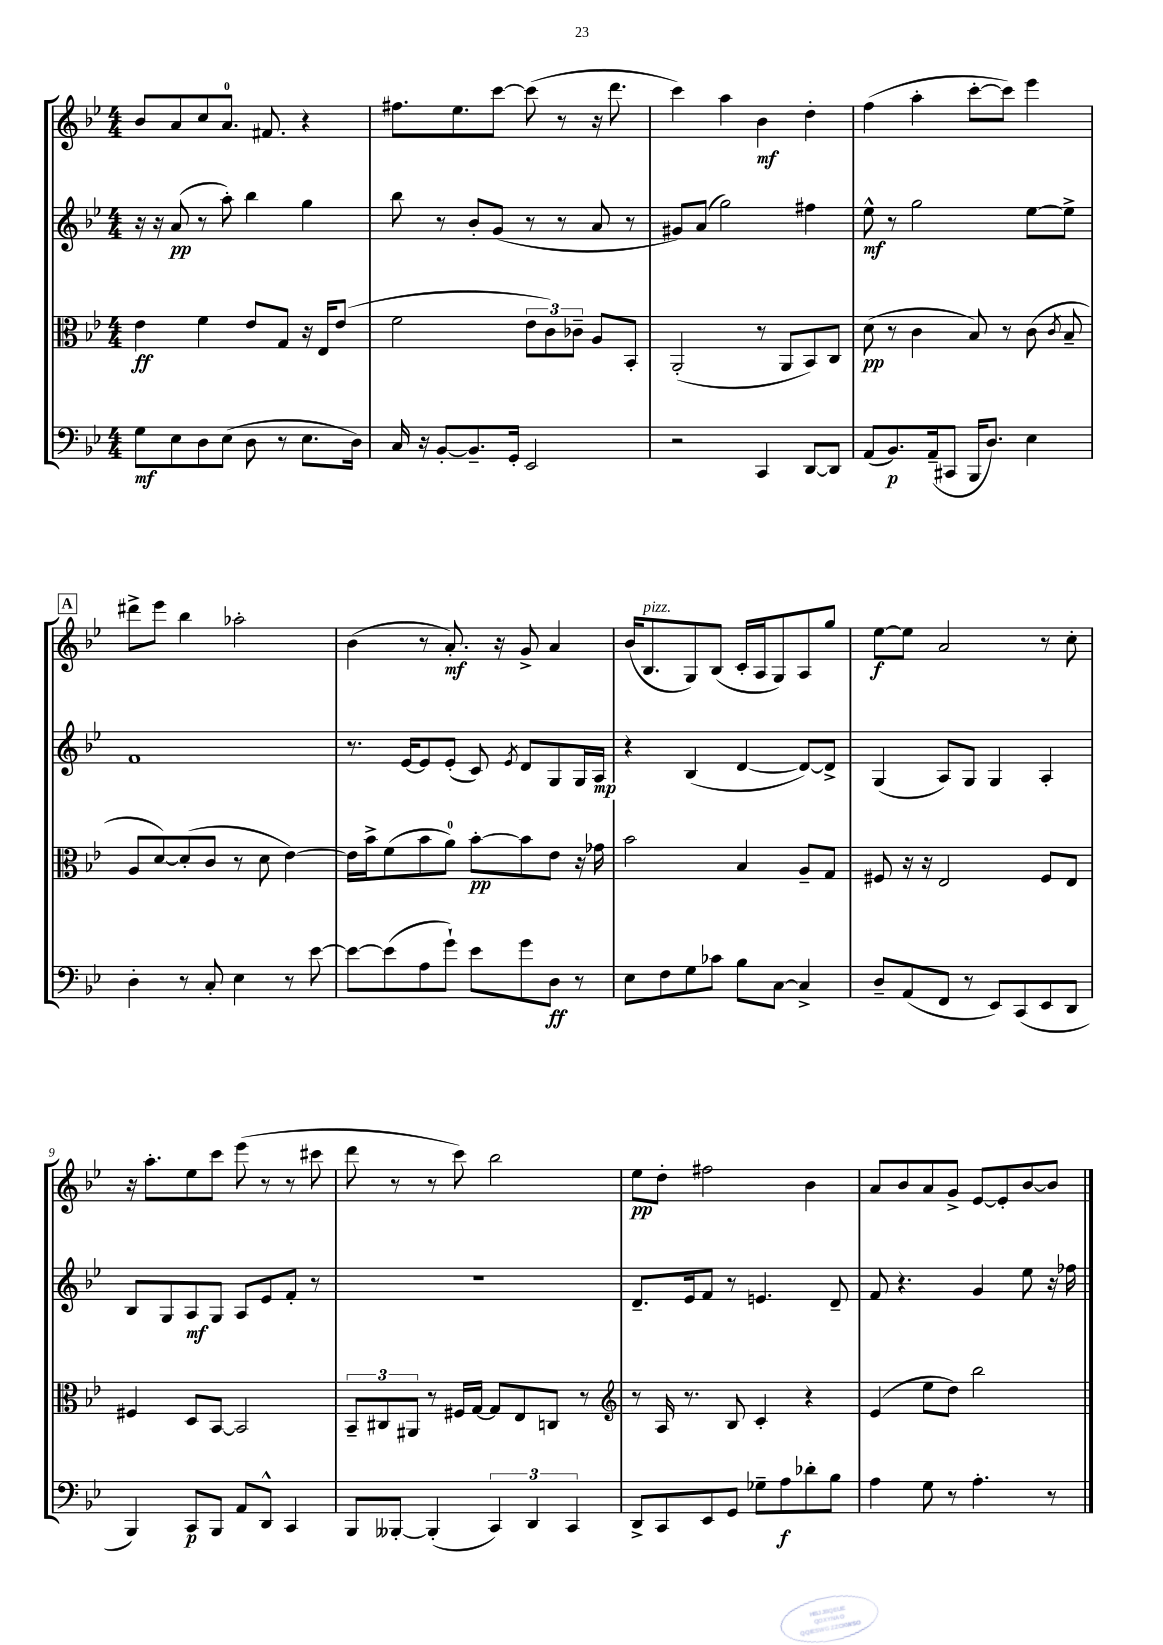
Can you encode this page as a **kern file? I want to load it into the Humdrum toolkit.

**kern	**dynam	**kern	**dynam	**kern	**dynam	**kern	**dynam
*part4	*part4	*part3	*part3	*part2	*part2	*part1	*part1
*staff4	*staff4	*staff3	*staff3	*staff2	*staff2	*staff1	*staff1
*clefF4	*	*clefC3	*	*clefG2	*	*clefG2	*
*k[b-e-]	*	*k[b-e-]	*	*k[b-e-]	*	*k[b-e-]	*
*M4/4	*	*M4/4	*	*M4/4	*	*M4/4	*
=1	=1	=1	=1	=1	=1	=1	=1
8G\L	mf	4e-\	ff	16r	.	8b-/L	.
.	.	.	.	16r	.	.	.
8E-\	.	.	.	(8a/	pp	8a/	.
8D\	.	4f\	.	8r	.	8cc/	.
(8E-\J	.	.	.	8aa'\)	.	8.a/J	.
8D\	.	8e-/L	.	4bb-\	.	.	.
.	.	.	.	.	.	8.f#X/	.
8r	.	8G/J	.	.	.	.	.
8.E-\L	.	16r	.	4gg\	.	4r	.
.	.	16E-/KL	.	.	.	.	.
.	.	(8e-/J	.	.	.	.	.
16D\Jk)	.	.	.	.	.	.	.
=2	=2	=2	=2	=2	=2	=2	=2
16C/	.	2f\	.	8bb-\	.	8.ff#X\L	.
16r	.	.	.	.	.	.	.
[8BB-'/L	.	.	.	8r	.	.	.
.	.	.	.	.	.	8.ee-\	.
8.BB-~/]	.	.	.	8b-'/L	.	.	.
.	.	.	.	(8g/J	.	[8ccc\J	.
16GG'/Jk	.	.	.	.	.	.	.
2EE-/	.	12e-\L	.	8r	.	(8ccc\]	.
.	.	12c\)	.	.	.	.	.
.	.	.	.	8r	.	8r	.
.	.	12c-X~\J	.	.	.	.	.
.	.	8A/L	.	8a/	.	16r	.
.	.	.	.	.	.	8.ddd\	.
.	.	8BB-'/J	.	8r	.	.	.
=3	=3	=3	=3	=3	=3	=3	=3
2r	.	(2AA'/	.	8g#X/L)	.	4ccc\)	.
.	.	.	.	(8a/J	.	.	.
.	.	.	.	2gg\)	.	4aa\	.
4CC/	.	8r	.	.	.	4b-\	mf
.	.	8AA/L	.	.	.	.	.
[8DD/L	.	8BB-/)	.	4ff#X\	.	4dd'\	.
8DD/J]	.	8C/J	.	.	.	.	.
=4	=4	=4	=4	=4	=4	=4	=4
(8AA/L	.	(8d\	pp	8ee-^^\	mf	(4ff\	.
8.BB-/)	p	8r	.	8r	.	.	.
.	.	4c\	.	2gg\	.	4aa'\	.
(16AA~/k	.	.	.	.	.	.	.
8CC#X/J	.	.	.	.	.	.	.
16BBB-/KL	.	8B-/)	.	.	.	[8ccc'\L	.
8.D/J)	.	.	.	.	.	.	.
.	.	8r	.	.	.	8ccc\J])	.
4E-\	.	(8c\	.	[8ee-\L	.	4eee-\	.
.	.	8qc/	.	.	.	.	.
.	.	8B-~/	.	8ee-^\J]	.	.	.
!!LO:LB:g=z
!!LO:REH:place=s1:t=A
=5	=5	=5	=5	=5	=5	=5	=5
4D'\	.	8A/L	.	1f	.	8ddd#X^\L	.
.	.	[8d/)	.	.	.	8eee-\J	.
8r	.	(8d'/]	.	.	.	4bb-\	.
8C'/	.	8c/J	.	.	.	.	.
4E-\	.	8r	.	.	.	2aa-X'\	.
.	.	8d\	.	.	.	.	.
8r	.	[4e-\)	.	.	.	.	.
[8e-\	.	.	.	.	.	.	.
=6	=6	=6	=6	=6	=6	=6	=6
8e-\L_	.	16e-\LL]	.	8.r	.	(4b-\	.
.	.	16b-^\J	.	.	.	.	.
(8e-\]	.	(8f\	.	.	.	.	.
.	.	.	.	[16e-/KL	.	.	.
8A\	.	8b-\	.	8e-/]	.	8r	.
8g`\J)	.	8a\J)	.	(8e-'/J	.	8.a'/)	mf
8e-\L	.	[8b-'\L	pp	8c/)	.	.	.
.	.	.	.	.	.	16r	.
.	.	.	.	8qe-/	.	.	.
8g\	.	8b-\]	.	8d/L	.	8g^/	.
8D\J	ff	8e-\J	.	8G/	.	4a/	.
8r	.	16r	.	16G/L	.	.	.
.	.	16g-X\	.	16A/JJ	mp	.	.
=7	=7	=7	=7	=7	=7	=7	=7
8E-\L	.	2b-\	.	4r	.	(16b-/KL	.
!	!	!	!	!	!	!LO:TX:a:i:t=pizz.	!
.	.	.	.	.	.	8.B-/	.
8F\	.	.	.	.	.	.	.
8G\	.	.	.	(4B-/	.	8G/)	.
8c-X\J	.	.	.	.	.	(8B-/J	.
8B-\L	.	4B-/	.	[4d/	.	16c'/LL	.
.	.	.	.	.	.	16A/J	.
[8C\J	.	.	.	.	.	8G/)	.
4C^/]	.	8A~/L	.	8d/L_)	.	8A/	.
.	.	8G/J	.	8d^/J]	.	8gg/J	.
=8	=8	=8	=8	=8	=8	=8	=8
8D~/L	.	8F#X/	.	(4G/	.	[8ee-\L	f
(8AA/	.	16r	.	.	.	8ee-\J]	.
.	.	16r	.	.	.	.	.
8FF/J	.	2E-/	.	8A/L)	.	2a/	.
8r	.	.	.	8G/J	.	.	.
8EE-/L)	.	.	.	4G/	.	.	.
(8CC/	.	.	.	.	.	.	.
8EE-/	.	8F#/L	.	4A'/	.	8r	.
8DD/J	.	8E-/J	.	.	.	8cc'\	.
!!LO:LB:g=z
=9	=9	=9	=9	=9	=9	=9	=9
4BBB-/)	.	4F#X/	.	8B-/L	.	16r	.
.	.	.	.	.	.	8.aa'\L	.
.	.	.	.	8G/	.	.	.
8CC/L	p	8D/L	.	8A/	mf	8ee-\	.
8BBB-/J	.	[8BB-/J	.	8G/J	.	8ccc\J	.
8AA/L	.	2BB-/]	.	8A/L	.	(8eee-\	.
8DD^^/J	.	.	.	8e-/	.	8r	.
4CC/	.	.	.	8f'/J	.	8r	.
.	.	.	.	8r	.	8ccc#X\	.
=10	=10	=10	=10	=10	=10	=10	=10
8BBB-/L	.	12BB-~/L	.	1r	.	8ddd\	.
.	.	12C#X/	.	.	.	.	.
[8BBB--X'/J	.	.	.	.	.	8r	.
.	.	12AA#X/J	.	.	.	.	.
(4BBB--'/]	.	8r	.	.	.	8r	.
.	.	16F#X/LL	.	.	.	8ccc\)	.
.	.	[16G/JJ	.	.	.	.	.
6CC/)	.	8G/L]	.	.	.	2bb-\	.
.	.	8E-/	.	.	.	.	.
6DD/	.	.	.	.	.	.	.
.	.	8Cn/J	.	.	.	.	.
6CC/	.	.	.	.	.	.	.
.	.	8r	.	.	.	.	.
=11	=11	=11	=11	=11	=11	=11	=11
*	*	*clefG2	*	*	*	*	*
8DD^/L	.	8r	.	8.d~/L	.	8ee-\L	pp
8CC/	.	16A/	.	.	.	8dd'\J	.
.	.	8.r	.	16e-/k	.	.	.
8EE-/	.	.	.	8f/J	.	2ff#X\	.
8GG/J	.	8B-/	.	8r	.	.	.
8G-X~\L	.	4c'/	.	4.en/	.	.	.
8A\	f	.	.	.	.	.	.
8d-X'\	.	4r	.	.	.	4b-\	.
8B-\J	.	.	.	8d~/	.	.	.
=12	=12	=12	=12	=12	=12	=12	=12
4A\	.	(4e-/	.	8f/	.	8a/L	.
.	.	.	.	4.r	.	8b-/	.
8G\	.	8ee-\L	.	.	.	8a/	.
8r	.	8dd\J)	.	.	.	8g^/J	.
4.A'\	.	2bb-\	.	4g/	.	[8e-/L	.
.	.	.	.	.	.	8e-'/]	.
.	.	.	.	8ee-\	.	[8b-/	.
8r	.	.	.	16r	.	8b-/J]	.
.	.	.	.	16ff-X\	.	.	.
==	==	==	==	==	==	==	==
*-	*-	*-	*-	*-	*-	*-	*-
